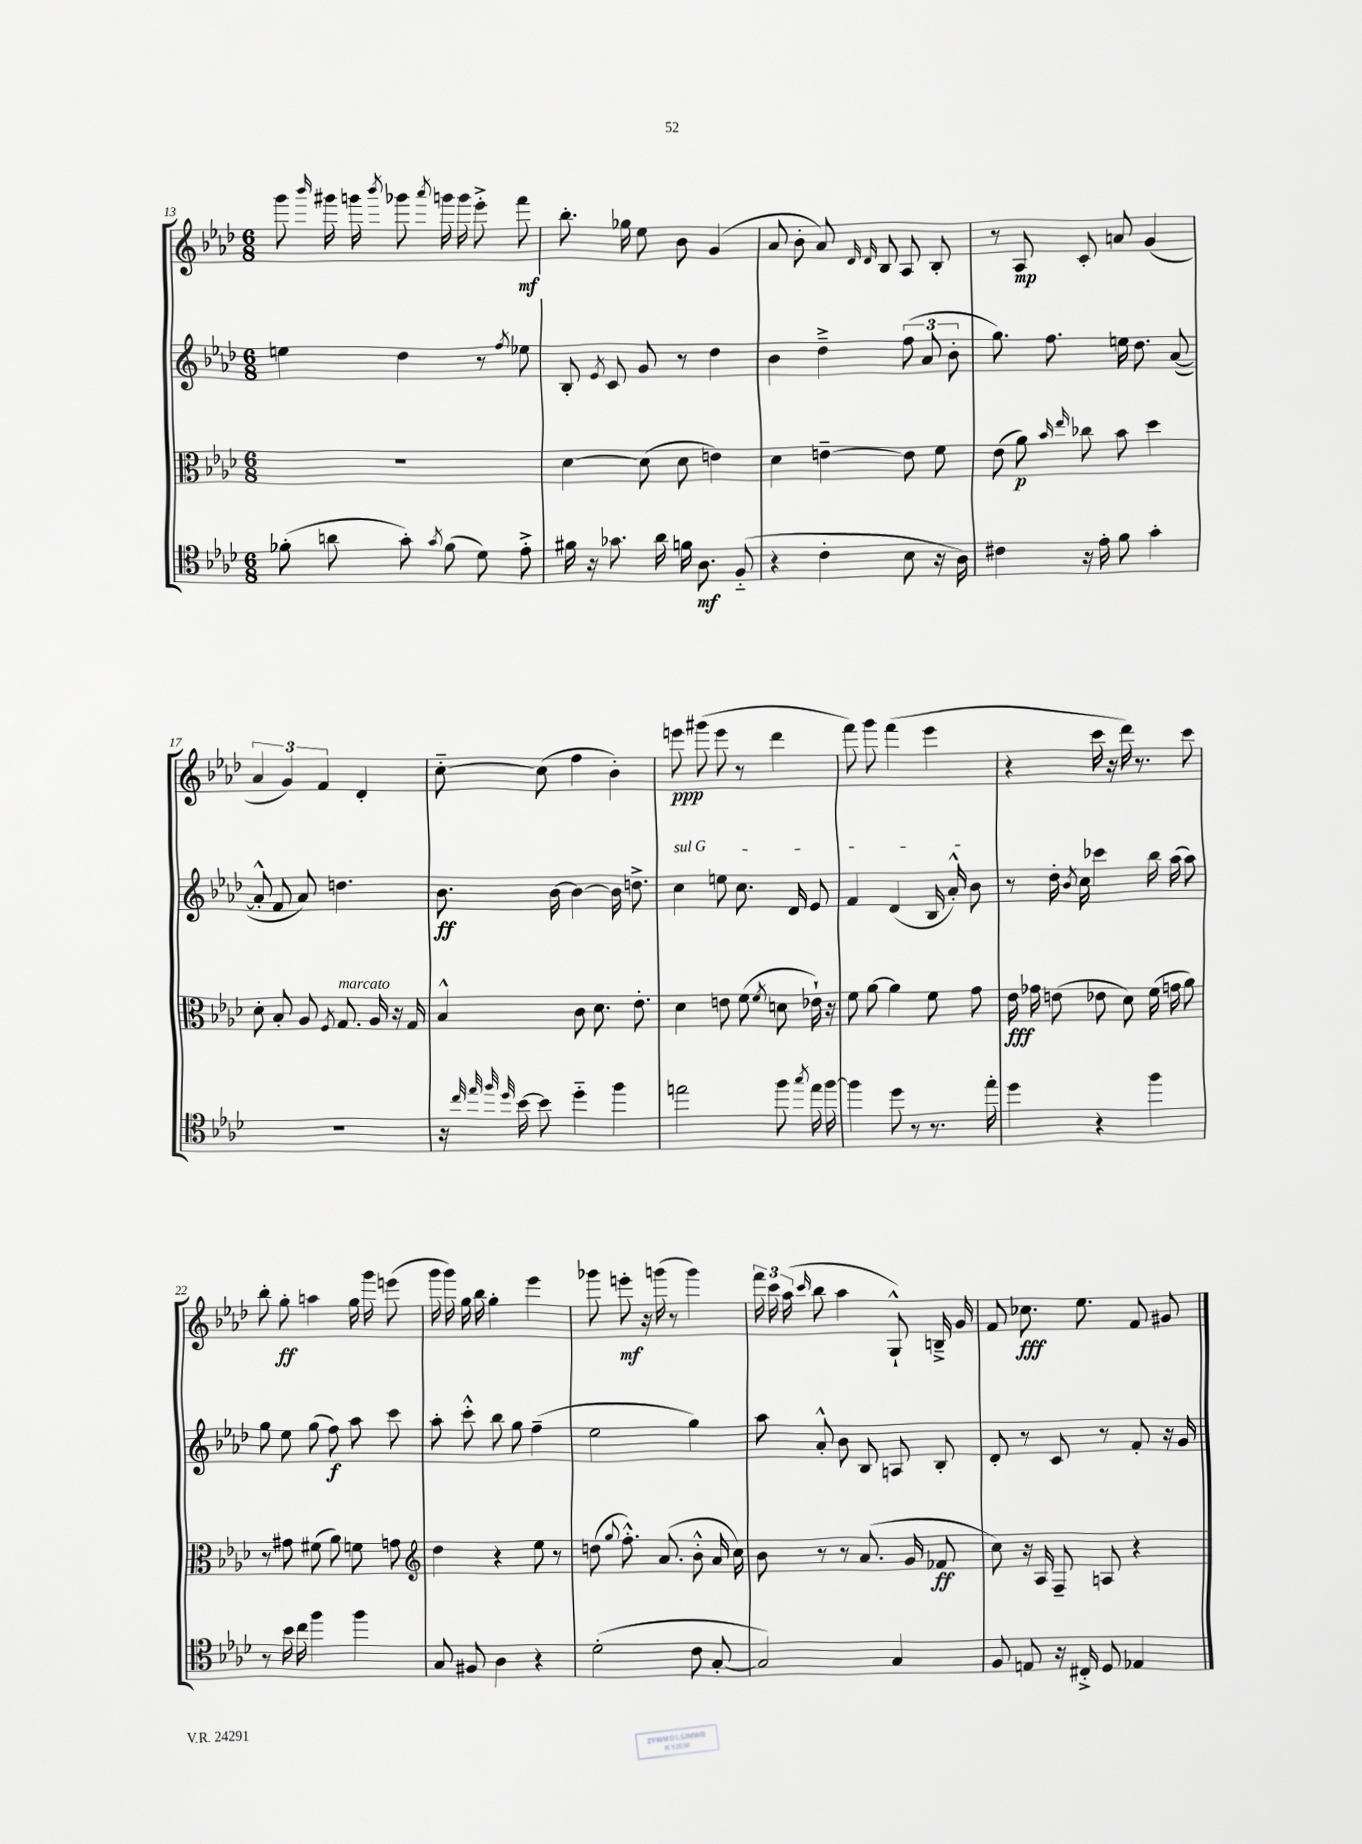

**kern	**kern	**kern	**kern
*staff4	*staff3	*staff2	*staff1
*clefC4	*clefC3	*clefG2	*clefG2
*k[b-e-a-d-]	*k[b-e-a-d-]	*k[b-e-a-d-]	*k[b-e-a-d-]
*M6/8	*M6/8	*M6/8	*M6/8
(8f-'\	2.r	4ee\	8ggg\
.	.	.	16qqbbb-/
8a\	.	.	16ggg#\
.	.	.	16ggg\
.	.	.	8qbbb-/
8g'\)	.	4dd-\	8ggg-\
8qg/	.	.	8qaaa-/
(8f-\	.	.	16ggg\
.	.	.	16ggg\
8d-\)	.	8r	8eee-'^\
.	.	8qff/	.
8e-'^\	.	8ee-\	8fff\
=	=	=	=
16f#\	[4d-\	8B-'/	8.bb-'\
16r	.	.	.
.	.	8qe-/	.
8.g-\	.	8c/	.
.	.	.	16gg-\
.	(8d-\]	8g/	8ee-\
16a-\	.	.	.
16f\	8d-\	8r	8b-\
8.A-\	.	.	.
.	4e\)	4dd-\	(4g/
(8F'~/	.	.	.
=	=	=	=
4r	4d-\	4b-\	8a-/
.	.	.	8b-'\
4c'\	[4e~\	4dd-~^\	8a-/)
.	.	.	16qqd-/
.	.	.	16qqd-/
.	.	.	8B-/
8B-\	8e\]	(12ff\	8A-/
.	.	12a-/	.
16r	8f\	.	8B-'/
.	.	12b-'\	.
16A-\)	.	.	.
=	=	=	=
4c#\	(8e-\	8.gg\)	8r
.	8a-\)	.	8A-/
.	.	8.ff\	.
.	16qqb-/	.	.
.	16qqee-/	.	.
16r	8cc-\	.	8c'/
16e-'\	.	.	.
8f\	8b-\	16ee\	8a/
.	.	8.dd-\	.
4g'\	4dd-\	.	(4g/
.	.	([8a-/	.
=	=	=	=
2.r	8d-'\	8a-'^^/]	6a-/
.	8B-'/	8f/	.
.	.	.	6g/)
.	8A-/	8a-/)	.
.	.	.	6f/
.	8qF/	.	.
.	8.G/	4.dd\	.
.	.	.	4d-'/
.	16A-/	.	.
.	16r	.	.
.	16G/	.	.
=	=	=	=
16r	4B-^^/	8.b-\	[8cc'~\
32qqcc/	.	.	.
32qqee-/	.	.	.
32qqff/	.	.	.
32qqdd-/	.	.	.
[16b-\	.	.	.
8b-\]	.	.	(8cc\]
.	.	[16b-\	.
4dd-'~\	8c\	4b-\_	4ff\
.	8.d-\	.	.
4ff\	.	16b-\]	4b-'\)
.	8.e-'\	8.dd^\	.
=	=	=	=
2ee\	4d-\	4cc\	8eee\
.	.	.	(8ggg#\
.	8e\	8ee\	8eee\
.	(8f\	8.cc\	8r
.	8qf/	.	.
8ff\	8d\	.	4ddd-\
.	.	16d-/	.
8qgg/	.	.	.
16ee\	16e-`\)	8e-/	.
[16ff\	16r	.	.
=	=	=	=
4ff\]	8f\	4f/	8fff\)
.	[8a-\	.	8ggg\
8dd-\	4a-\]	(4d-/	(4fff\
8r	.	.	.
8.r	8f\	16B-/	4eee-\
.	.	16a-'^^/)	.
.	8g\	8b-\	.
16ee-'\	.	.	.
=	=	=	=
4dd-\	16e-\	8r	4r
.	16g-\	.	.
.	(8e\	16dd-'\	.
.	.	8qb-/	.
.	.	16cc\	.
4r	8e-\	4ccc-\	16ccc\
.	.	.	16r
.	8d-\)	.	16ddd-\)
.	.	.	8.r
4ff\	(16f\	16bb-\	.
.	16g\	(16aa-\	.
.	8a-\)	8aa-\)	8ccc\
=	=	=	=
8r	8r	8gg\	8bb-'\
16b-\	8g#\	8ee-\	8gg'\
16cc\	.	.	.
4ff\	(8f#\	(8gg\	4aa\
.	8a-\)	8ff\)	.
4ff\	8f\	8aa-\	16gg\
.	.	.	16ggg\
.	8g\	8ccc\	(8eee\
=	=	=	=
*	*clefG2	*	*
8G/	4dd-\	8aa-'\	16ggg\
.	.	.	16ggg\)
8F#/	.	8ccc'^^\	16gg\
.	.	.	16bb-\
4A-\	4r	8bb-\	4gg'\
.	.	8gg\	.
4r	8ee-\	(4ff~\	4eee-\
.	8r	.	.
=	=	=	=
(2d-'\	(8dd\	2ee-\	8ggg-\
.	8qqgg/	.	.
.	8.ff'^^\)	.	8eee'\
.	.	.	16r
.	(8.a-/	.	(16ggg\
.	.	.	8r
8c\	8b-'^^\	4gg\)	4ggg\)
[8G'/	16a-/	.	.
.	16cc\)	.	.
=	=	=	=
2G/])	8b-\	8aa-\	24fff\
.	.	.	24ccc\
.	.	.	(24aa-\
.	.	.	16qqccc/
.	8r	8a-'^^/	8bb-\
.	8r	8b-\	4aa-\
.	(8.a-/	8B-/	.
4G/	.	8A/	8G`^^/)
.	16g/	.	.
.	8f-/	8B-'/	16B~^/
.	.	.	16g/
=	=	=	=
8F/	8cc\)	8d-'/	8f/
8E/	16r	8r	8.cc-\
.	16A-/	.	.
16r	8F~/	8c/	.
16C#'^/	.	.	8.ee-\
8D-/	8A/	8r	.
4E-/	4r	8f'/	8f/
.	.	16r	8g#/
.	.	16g/	.
==	==	==	==
*-	*-	*-	*-
